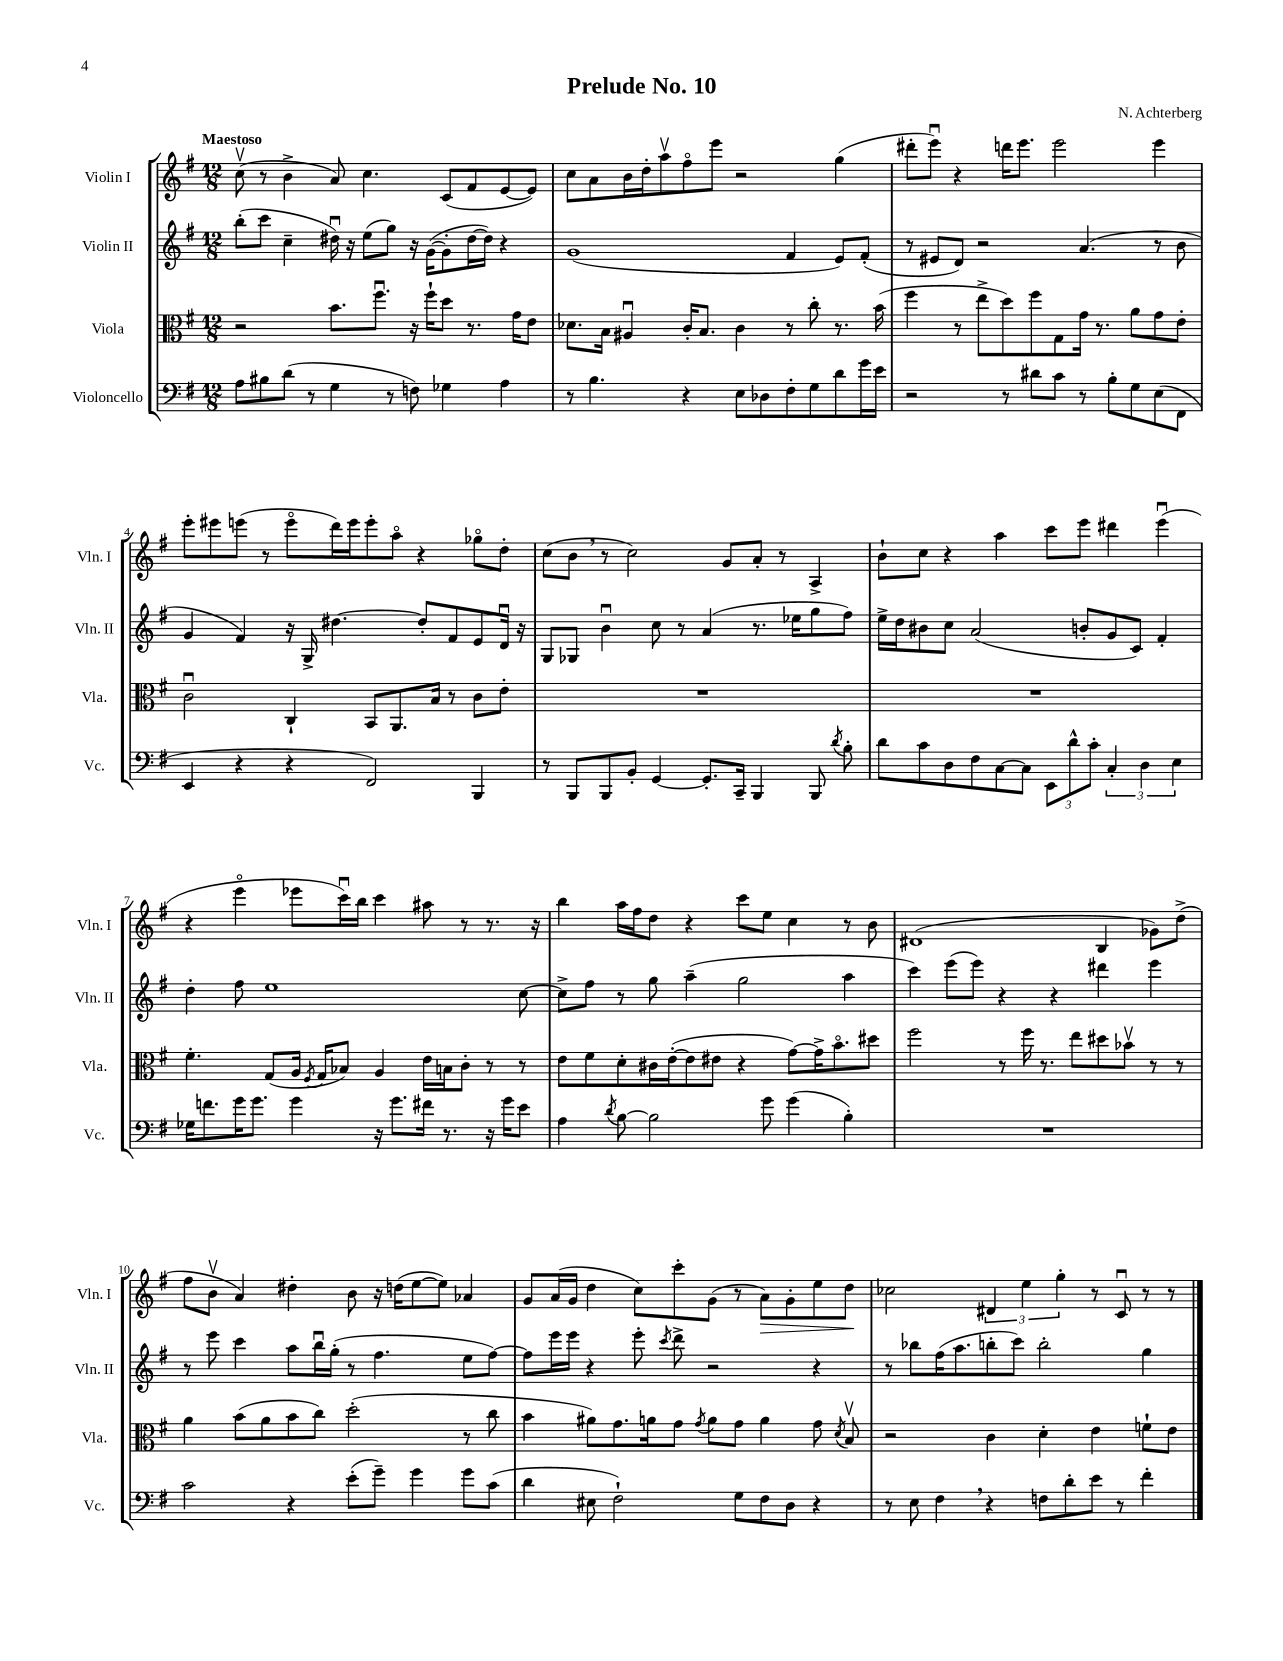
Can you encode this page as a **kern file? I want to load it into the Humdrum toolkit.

**kern	**kern	**kern	**kern
*staff4	*staff3	*staff2	*staff1
*clefF4	*clefC3	*clefG2	*clefG2
*k[f#]	*k[f#]	*k[f#]	*k[f#]
*M12/8	*M12/8	*M12/8	*M12/8
8A\L	2r	(8bb'\L	(8ccv\
8B#\	.	8ccc\J	8r
(8d\J	.	4cc~\	4b^\
8r	.	.	.
4G\	8.b\L	16dd#u\)	8a/)
.	.	16r	.
.	.	(8ee\L	4.cc\
.	8.ff#u\J	.	.
8r	.	8gg\J)	.
8F\)	16r	16r	.
.	16ff#`\LK	([16g\LK	.
4G-\	8dd\J	8g'\]	(8c/L
.	8.r	[16dd#\L	8f#/
.	.	16dd#\]JJ)	.
4A\	.	4r	[8e/
.	16g\LK	.	.
.	8e\J	.	8e/]J)
=	=	=	=
8r	8.d-\L	(1g	8cc\L
4.B\	.	.	8a\
.	16B\Jk	.	.
.	4A#u/	.	16b\L
.	.	.	16dd'\J
.	.	.	8aav\
4r	16c'/LK	.	8ff#o\
.	8.B/J	.	.
.	.	.	8eee\J
8E\L	4c\	.	2r
8D-\	.	.	.
8F#'\	8r	4f#/	.
8G\	8cc'\	.	.
8d\	8.r	8e/L)	(4gg\
16g\L	.	(8f#'/J	.
16e\JJ	(16b\	.	.
=	=	=	=
2r	4ff#\	8r	8ddd#'\L
.	.	8e#/L	8eeeu\J)
.	8r	8d/J)	4r
.	8ee^\L	2r	.
8r	8dd\)	.	16ddd\LK
.	.	.	8.eee\J
8d#\L	8ff#\	.	.
8c\J	8G\	.	2eee\
8r	16g\Jk	(4.a/	.
.	8.r	.	.
8B'\L	.	.	.
8G\	8a\L	.	.
(8E\	8g\	8r	4eee\
8FF#\J	8e'\J	8b\	.
=	=	=	=
4EE/	2cu\	4g/	8eee'\L
.	.	.	8eee#\
4r	.	4f#/)	(8eee\J
.	.	.	8r
4r	4C`/	16r	8eeeo\L
.	.	16G^/	.
.	.	[4.dd#\	16ddd\L)
.	.	.	16eee\J
2FF#/)	8BB/L	.	8eee'\
.	8.AA/	.	8aao\J
.	.	8dd#'/]L	4r
.	16B/Jk	.	.
.	8r	8f#/	.
4BBB/	8c\L	8e/	8gg-o\L
.	8e'\J	16du/Jk	8dd'\J
.	.	16r	.
=	=	=	=
8r	1.r	8G/L	(8cc\L
8BBB/L	.	8G-/J	8b\J
8BBB/	.	4bu\	8r
8BB'/J	.	.	2cc\)
[4GG/	.	8cc\	.
.	.	8r	.
8.GG'/]L	.	(4a/	.
.	.	.	8g/L
16CC~/Jk	.	.	.
4BBB/	.	8.r	8a'/J
.	.	.	8r
.	.	16ee-\LK	.
8BBB/	.	8gg\	4A^/
8qd/	.	.	.
8B'\	.	8ff#\J)	.
=	=	=	=
8d\L	1.r	16ee^\LL	8b`\L
.	.	16dd\J	.
8c\	.	8b#\	8cc\J
8D\	.	8cc\J	4r
8F#\	.	(2a/	.
[8C\	.	.	4aa\
8C\]J	.	.	.
12EE\L	.	.	8ccc\L
12d^^\	.	.	.
.	.	8b'/L	8eee\J
12c'\J	.	.	.
6C'/	.	8g/	4ddd#\
.	.	8c/J)	.
6D\	.	.	.
.	.	4f#'/	(4eeeu\
6E\	.	.	.
=	=	=	=
16G-\LK	4.f#'\	4dd'\	4r
8.f\	.	.	.
16g\K	.	8ff#\	4eeeo\
8.g\J	.	.	.
.	(8G/L	1ee	.
4g\	16A/Jk	.	8eee-\L
.	8qF#/	.	.
.	16G/LK	.	.
.	8B-/J)	.	16cccu\L)
.	.	.	16bb\JJ
16r	4A/	.	4ccc\
8.g\L	.	.	.
16f#\Jk	16e\LL	.	8aa#\
8.r	16B\J	.	.
.	8c'\J	.	8r
16r	8r	.	8.r
16g\LK	.	.	.
8e\J	8r	[8cc\	.
.	.	.	16r
=	=	=	=
4A\	8e\L	8cc^\]L	4bb\
.	8f#\	8ff#\J	.
8qd/	.	.	.
[8B\	8d'\	8r	16aa\LL
.	.	.	16ff#\J
2B\]	16c#\L	8gg\	8dd\J
.	([16e'\J	.	.
.	8e\]	(4aa~\	4r
.	8e#\J	.	.
.	4r	2gg\	8ccc\L
8g\	.	.	8ee\J
(4g\	[8g\L)	.	4cc\
.	16g^\]K	.	.
.	8.bo\	.	.
4B'\)	.	4aa\	8r
.	8dd#\J	.	8b\
=	=	=	=
1.r	2ff#\	4ccc\)	(1d#
.	.	(8eee\L	.
.	.	8eee\J)	.
.	8r	4r	.
.	16ff#\	.	.
.	8.r	.	.
.	.	4r	.
.	8ee\L	.	.
.	8dd#\	4ddd#\	4B/
.	8b-v\J	.	.
.	8r	4eee\	8g-\L)
.	8r	.	(8dd^\J
=	=	=	=
2c\	4a\	8r	8ff#\L
.	.	8eee\	8bv\J
.	(8b\L	4ccc\	4a/)
.	8a\	.	.
4r	8b\	8aa\L	4dd#'\
.	8cc\J)	16bbu\L	.
.	.	(16gg'\JJ	.
(8e'\L	(2dd'\	8r	8b\
8g~\J)	.	4.ff#\	16r
.	.	.	(16dd\LK
4g\	.	.	[8ee\
.	.	.	8ee\]J)
8g\L	8r	8ee\L	4a-/
(8c\J	8cc\	[8ff#\J)	.
=	=	=	=
4d\	4b\	8ff#\]L	8g/L
.	.	16eee\L	(16a/L
.	.	16eee\JJ	16g/JJ
8E#\	8a#\L)	4r	4dd\
2F#`\)	8.g\	.	.
.	.	8eee'\	8cc\L)
.	16a\k	.	.
.	.	8qccc/	.
.	8g\J	8ddd^\	8ccc'\
.	8qg/	.	.
.	8a\L	2r	(8g\J
8G\L	8g\J	.	8r
8F#\	4a\	.	8a\L)
8D\J	.	.	8g'\
4r	8g\	4r	8ee\
.	8qd/	.	.
.	8Bv/	.	8dd\J
=	=	=	=
8r	2r	8r	2cc-\
8E\	.	8bb-\L	.
4F#\	.	(16ff#\K	.
.	.	8.aa\	.
4r	4c\	8bb'\	6d#/
.	.	8ccc\J)	.
.	.	.	6ee\
8F\L	4d'\	2bb'\	.
.	.	.	6gg'\
8d'\	.	.	.
8e\J	4e\	.	8r
8r	.	.	8cu/
4f#'\	8f`\L	4gg\	8r
.	8e\J	.	8r
==	==	==	==
*-	*-	*-	*-
